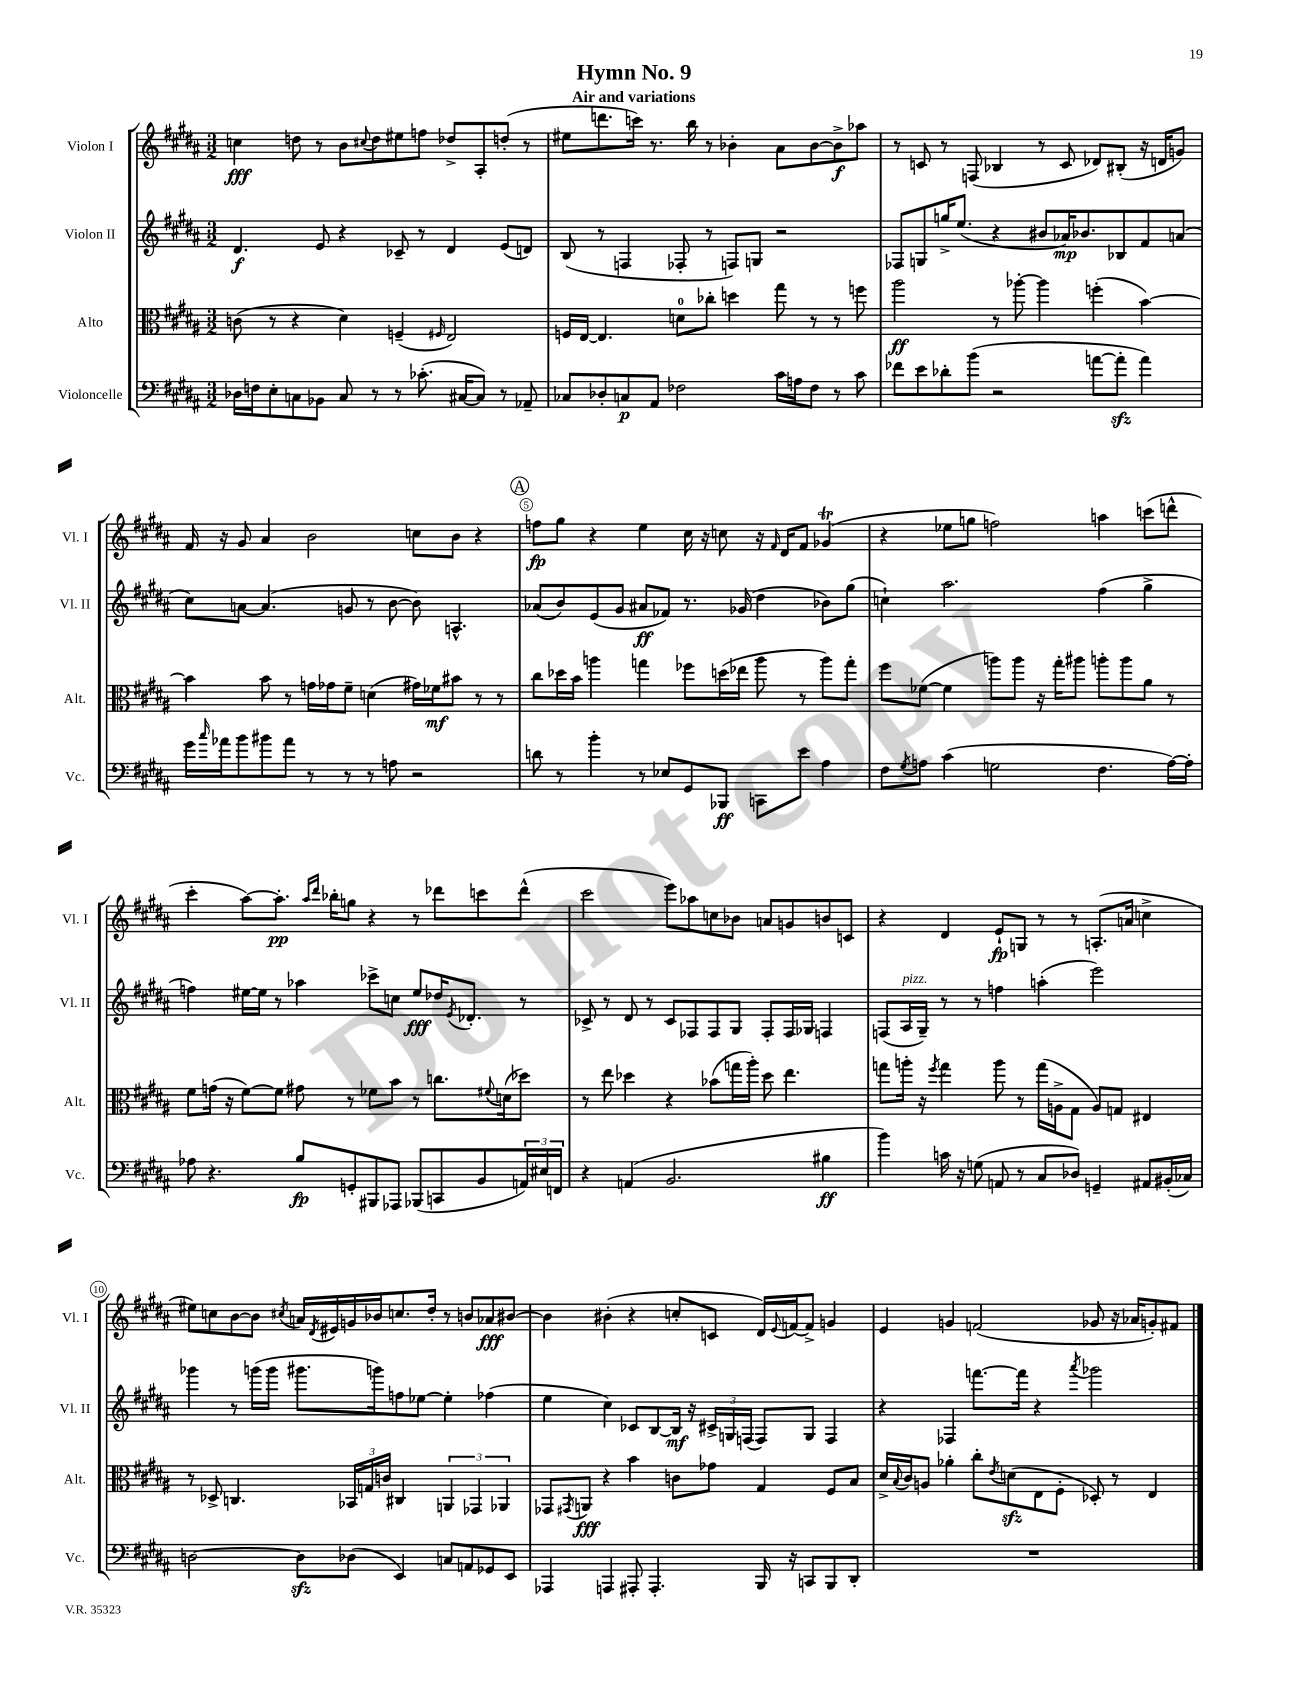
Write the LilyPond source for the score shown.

\header { title = "Hymn No. 9" subtitle = "Air and variations" }
<<
\new StaffGroup <<
\new Staff = "s0" \with { instrumentName = "Violon I" shortInstrumentName = "Vl. I" } {
    \clef treble \key b \major \numericTimeSignature \time 3/2
    c''4\fff d''8 r8 b'8 \appoggiatura { cis''8 } d''8 eis''8 f''8 des''8-> ais8-. d''8-.( r8 |
    eis''8 d'''8. c'''16) r8. b''16 r8 bes'4-. ais'8 bes'8~ bes'8->\f aes''8 |
    r8 c'8 r8 f8( bes4 r8 c'8 des'8) bis8-.( r16 d'16 g'8) |
    fis'16 r16 gis'8 ais'4 b'2 c''8 b'8 r4 |
    \mark \markup { \circle "A" } f''8\fp gis''8 r4 e''4 cis''16 r16 c''8 r16 \grace { fis'16 } dis'16 fis'8 ges'4\trill( |
    r4 ees''8 g''8 f''2) a''4 c'''8( d'''8-^ |
    cis'''4-. ais''8~) ais''8.-.\pp \grace { ais''16 dis'''16 } bes''16-. g''8 r4 r8 des'''8 c'''8 des'''8-^( |
    cis'''2 e'''8) aes''8 c''8 bes'8 a'8 g'8 b'8 c'8 |
    r4 dis'4 e'8-!\fp g8 r8 r8 a8.-.( a'16 c''4-> |
    eis''8) c''8 b'8~ b'8 \acciaccatura { cis''8 } a'16 \acciaccatura { dis'8 } eis'16 g'16 bes'16 c''8. dis''16-. r8 b'8 aes'8\fff bis'8~ |
    bis'4 bis'4-.( r4 c''8-. c'8 dis'16) \appoggiatura { e'8 } f'16~ f'8-> g'4 |
    e'4 g'4 f'2( ges'8 r16 aes'16 g'8-.) fis'8 \bar "|." |
}
\new Staff = "s1" \with { instrumentName = "Violon II" shortInstrumentName = "Vl. II" } {
    \clef treble \key b \major \numericTimeSignature \time 3/2
    dis'4.\f e'8 r4 ces'8-- r8 dis'4 e'8( d'8) |
    b8( r8 f4 fes8-. r8 f8) g8 r2 |
    fes8 g8 g''16-> e''8.( r4 bis'8 aes'16\mp) bes'8. bes8 fis'8 a'8( |
    cis''8) a'8~ a'4.( g'8 r8 b'8~ b'8) a4.-^ |
    \mark \markup { \circle "A" } aes'8( b'8) e'8( gis'8 ais'8\ff fes'8) r8. ges'16( dis''4 bes'8) gis''8( |
    c''4-!) ais''2. fis''4( gis''4-> |
    f''4) eis''16~ eis''16 r8 aes''4 ces'''8-> c''8 eis''8\fff des''16 \acciaccatura { e'8 } des'8.-. r8 |
    ces'8-> r8 dis'8 r8 ces'8 fes8 fes8 gis8 fes8-. fes16 ges16 f4 |
    f8( ais16^\markup { \italic "pizz." } gis16--) r8 r8 f''4 a''4-.( e'''2) |
    ges'''4 r8 g'''16( g'''16 gis'''8. g'''16) f''8 ees''8~ ees''4-. fes''4( |
    e''4 cis''4) ces'8 b8~ b16\mf r16 \tuplet 3/2 { cis'16-> g16 f16( } f8) g8 f4 |
    r4 fes4 f'''8.~ f'''16 r4 \acciaccatura { ais'''8 } ges'''2 \bar "|." |
}
\new Staff = "s2" \with { instrumentName = "Alto" shortInstrumentName = "Alt." } {
    \clef alto \key b \major \numericTimeSignature \time 3/2
    c'8( r8 r4 dis'4) f4--( \grace { fis16 } e2) |
    f16 e16~ e4. d'8-0 ces''8-. d''4 gis''8 r8 r8 f''8 |
    ais''2\ff r8 aes''8~-. aes''4 f''4-.( b'4~) |
    b'4 b'8 r8 g'16 ges'16 fis'8-- d'4( gis'16) fes'16\mf bis'8 r8 r8 |
    \mark \markup { \circle "A" } cis''8 des''16 b'16 a''4 g''4 fes''8 d''16( ees''16 a''8 r8 a''8) g''8-. |
    fis''8 fes'8~( fes'4 a''8) a''8 r16 gis''16-. ais''8 a''8-. a''8 ais'8 r8 |
    fis'8 g'16( r16 fis'8~) fis'8 gis'8 r8 fes'8 b'8 r8 c''8. \appoggiatura { fis'8 } d'16( des''8) |
    r8 e''8 des''4 r4 bes'8( g''16 ais''16-.) des''8 e''4. |
    g''8 a''16-. r16 \acciaccatura { fis''8 } g''4 a''8 r8 g''16( a16-> gis8 a8) g8 eis4 |
    r8 des8-> c4. \tuplet 3/2 { bes,16 g16 c'16 } cis4 \tuplet 3/2 { a,4 ges,4 aes,4 } |
    ges,8 \acciaccatura { gis,8 } a,8\fff r4 b'4 c'8 ges'8 gis4 fis8 b8 |
    dis'16-> \appoggiatura { b8 } cis'16 a8 aes'4-. cis''8-. \acciaccatura { e'8 } d'8\sfz( e8 fis8-. des8-.) r8 e4 \bar "|." |
}
\new Staff = "s3" \with { instrumentName = "Violoncelle" shortInstrumentName = "Vc." } {
    \clef bass \key b \major \numericTimeSignature \time 3/2
    des16 f16 e8-. c8 bes,8 c8 r8 r8 ces'8.-.( cis16~ cis8) r8 aes,8-- |
    ces8 des8-. c8\p ais,8 fes2 cis'16 a16 fes8 r8 cis'8 |
    fes'8 e'8 des'8-. b'8( r2 a'8~ a'8-.\sfz a'4) |
    gis'16 \grace { cis''16 } aes'16 b'8 bis'8 aes'8 r8 r8 r8 a8 r2 |
    \mark \markup { \circle "A" } d'8 r8 b'4-. r8 ees8 gis,8 bes,,8\ff c,8 e'8 ais4 |
    fis8 \acciaccatura { gis8 } a8 cis'4( g2 fis4. a16~) a16-. |
    aes8 r4. b8\fp g,8-. bis,,8 aes,,8 bes,,8( c,8 b,8 \tuplet 3/2 { a,16) eis16 f,16 } |
    r4 a,4( b,2. bis4\ff |
    b'4) c'16 r16 g8( a,8 r8 cis8 des8) g,4-- ais,8 bis,16-.( ces16) |
    d2~ d8\sfz des8( e,4) c8 a,8 ges,8 e,8 |
    aes,,4 a,,4 ais,,8-. ais,,4.-. b,,16 r16 c,8 b,,8 dis,8-. |
    R1. \bar "|." |
}
>>
>>
\layout { \context { \Score \override BarNumber.break-visibility = ##(#f #t #t) barNumberVisibility = #(every-nth-bar-number-visible 5) \override BarNumber.stencil = #(make-stencil-circler 0.1 0.3 ly:text-interface::print) } }
